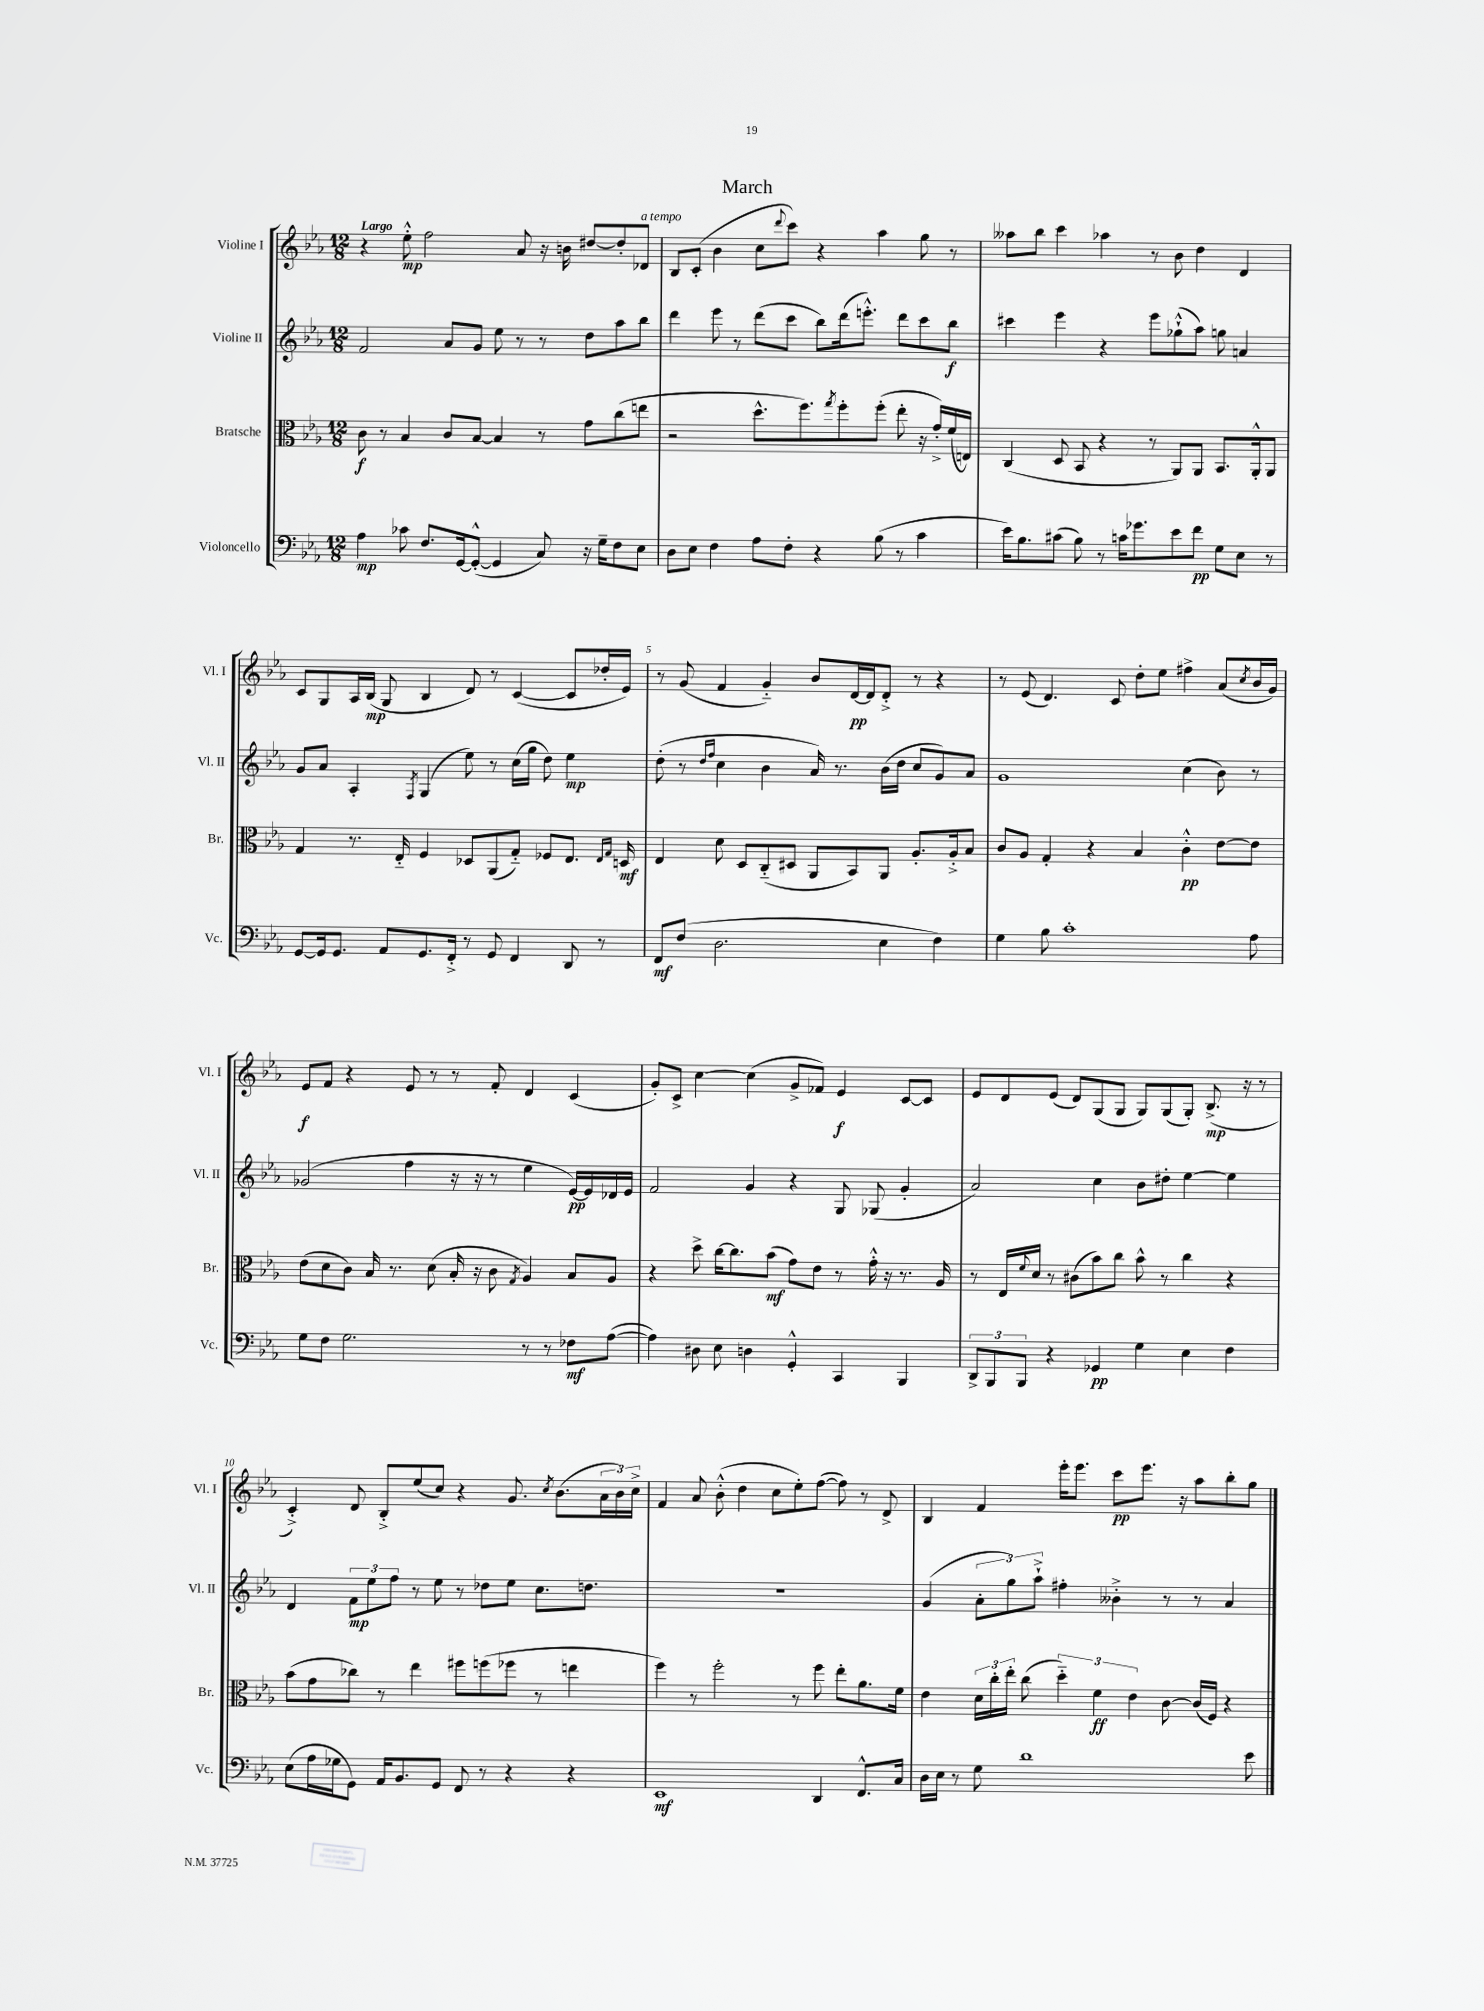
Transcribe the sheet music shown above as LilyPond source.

\header { title = "March" }
<<
\new StaffGroup <<
\new Staff = "s0" \with { instrumentName = "Violine I" shortInstrumentName = "Vl. I" } {
    \clef treble \key ees \major \numericTimeSignature \time 12/8 \tempo "Largo"
    r4 ees''8-.-^\mp f''2 aes'8 r16 b'16 dis''8~ dis''8-. des'8^\markup { \italic "a tempo" } |
    bes8 c'8-.( bes'4 c''8 \appoggiatura { d'''8 } c'''8) r4 aes''4 g''8 r8 |
    aeses''8 bes''8 c'''4 aes''4 r8 bes'8 d''4 d'4 |
    c'8 g8 aes16 bes16\mp( g8 bes4 d'8) r8 c'4~( c'8 des''16-. ees'16) |
    r8 g'8( f'4 g'4-_) bes'8 d'16~\pp d'16 d'8-.-> r8 r4 |
    r8 ees'8( d'4.) c'8 d''8-. ees''8 fis''4-> aes'8( \acciaccatura { c''8 } bes'16 g'16) |
    ees'8\f f'8 r4 ees'8 r8 r8 f'8-. d'4 c'4( |
    g'8-.) c'8-> c''4~ c''4( g'8-> fes'8) ees'4\f c'8~ c'8 |
    ees'8 d'8 ees'8( d'8) g8( g8 g8) g8( g8-.) bes8.->\mp( r16 r8 |
    c'4-.->) d'8 bes8-.-> ees''8( c''8) r4 g'8. \acciaccatura { c''8 } bes'8.( \tuplet 3/2 { aes'16 bes'16) c''16-> } |
    f'4 aes'8 bes'8-.-^( d''4 c''8 ees''8-.) f''8~( f''8) r8 d'8-> |
    bes4 f'4 ees'''16-. ees'''8. c'''8\pp ees'''8. r16 aes''8 bes''8-. g''8 \bar "|." |
}
\new Staff = "s1" \with { instrumentName = "Violine II" shortInstrumentName = "Vl. II" } {
    \clef treble \key ees \major \numericTimeSignature \time 12/8
    f'2 aes'8 g'8 ees''8 r8 r8 d''8 aes''8 bes''8 |
    d'''4 ees'''8 r8 d'''8( c'''8 bes''8) d'''16( e'''8.-.-^) d'''8 c'''8 bes''8\f |
    cis'''4 ees'''4 r4 ees'''8 ges''8-!-^( aes''8) g''8 a'4 |
    g'8 aes'8 aes4-. \acciaccatura { f8 } g4( ees''8) r8 c''16( g''16 d''8) ees''4\mp |
    d''8-.( r8 \grace { d''16 f''16 } c''4 bes'4 aes'16) r8. bes'16( d''16 c''8 g'8) aes'8 |
    g'1 c''4( bes'8) r8 |
    ges'2( f''4 r16 r16 r8 ees''4 ees'16~\pp) ees'16 des'16 ees'16 |
    f'2 g'4 r4 g8 ges8( g'4-. |
    aes'2) c''4 bes'8 dis''8-. ees''4~ ees''4 |
    d'4 \tuplet 3/2 { f'8\mp ees''8 f''8 } r8 ees''8 r8 des''8 ees''8 c''8. d''8. |
    R1. |
    g'4( \tuplet 3/2 { aes'8-. g''8) aes''8-!-> } fis''4-. beses'4-.-> r8 r8 aes'4 \bar "|." |
}
\new Staff = "s2" \with { instrumentName = "Bratsche" shortInstrumentName = "Br." } {
    \clef alto \key ees \major \numericTimeSignature \time 12/8
    c'8\f r8 bes4 c'8 bes8~ bes4 r8 g'8 c''8( e''8 |
    r2 d''8.-^ f''8.) \acciaccatura { g''8 } f''8-. f''8-.( ees''8-. r16 g'16-.->) f'16( e16) |
    c4( d8 bes,8 r4 r8 aes,8) aes,8 bes,8. aes,16-.-^ aes,8 |
    g4 r8. ees16-_ f4 des8 aes,8( g8-_) fes8 ees8. \grace { ees16 g16 } d16\mf |
    ees4 d'8 d8 c8-_( dis8 aes,8 bes,8) aes,8 aes8.-. aes16-.-> bes8 |
    c'8 aes8 g4-. r4 bes4 c'4-.-^\pp ees'8~ ees'8 |
    ees'8( d'8 c'8) bes16 r8. d'8( bes16-. r16 c'8 \acciaccatura { g8 } aes4) bes8 aes8 |
    r4 d''8-> c''16~ c''8. bes'8\mf( g'8) ees'8 r8 g'16-.-^ r16 r8. aes16 |
    r8 ees16 \appoggiatura { f'8 } d'16 r8 cis'8( bes'8) c''8 bes'8-^ r8 c''4 r4 |
    bes'8( g'8 ces''8) r8 ees''4 fis''8 f''8( fes''8 r8 e''4 |
    f''4) r8 f''2-. r8 f''8 ees''8-. aes'8. f'16 |
    ees'4 \tuplet 3/2 { d'16 c''16-. ees''16-. } c''8( \tuplet 3/2 { d''4-_) f'4\ff ees'4 } c'8~ c'16( f16) r4 \bar "|." |
}
\new Staff = "s3" \with { instrumentName = "Violoncello" shortInstrumentName = "Vc." } {
    \clef bass \key ees \major \numericTimeSignature \time 12/8
    aes4\mp ces'8 f8. g,16~ g,8~-.-^( g,4 c8) r16 g16-- f8 ees8 |
    d8 ees8 f4 aes8 f8-. r4 bes8( r8 c'4 |
    ees'16) bes8. cis'8( bes8) r8 c'16 ges'8. ees'8 f'8\pp g8 ees8 r8 |
    g,8~ g,16 g,8. aes,8 g,8. f,16-.-> r8 g,8 f,4 d,8 r8 |
    f,8\mf f8( d2. ees4 f4) |
    g4 bes8 c'1-. aes8 |
    g8 f8 g2. r8 r8 fes8\mf aes8~( |
    aes4) dis8 ees8 d4 g,4-.-^ c,4 bes,,4 |
    \tuplet 3/2 { d,8-> bes,,8 bes,,8 } r4 ges,4\pp g4 ees4 f4 |
    ees8( aes16 ges16 g,8) aes,16 bes,8. g,8 f,8 r8 r4 r4 |
    ees,1\mf d,4 f,8.-^ c16 |
    d16 ees16 r8 g8 d'1 ees'8 \bar "|." |
}
>>
>>
\layout { \context { \Score \override BarNumber.break-visibility = ##(#f #t #t) barNumberVisibility = #(every-nth-bar-number-visible 5) } }
